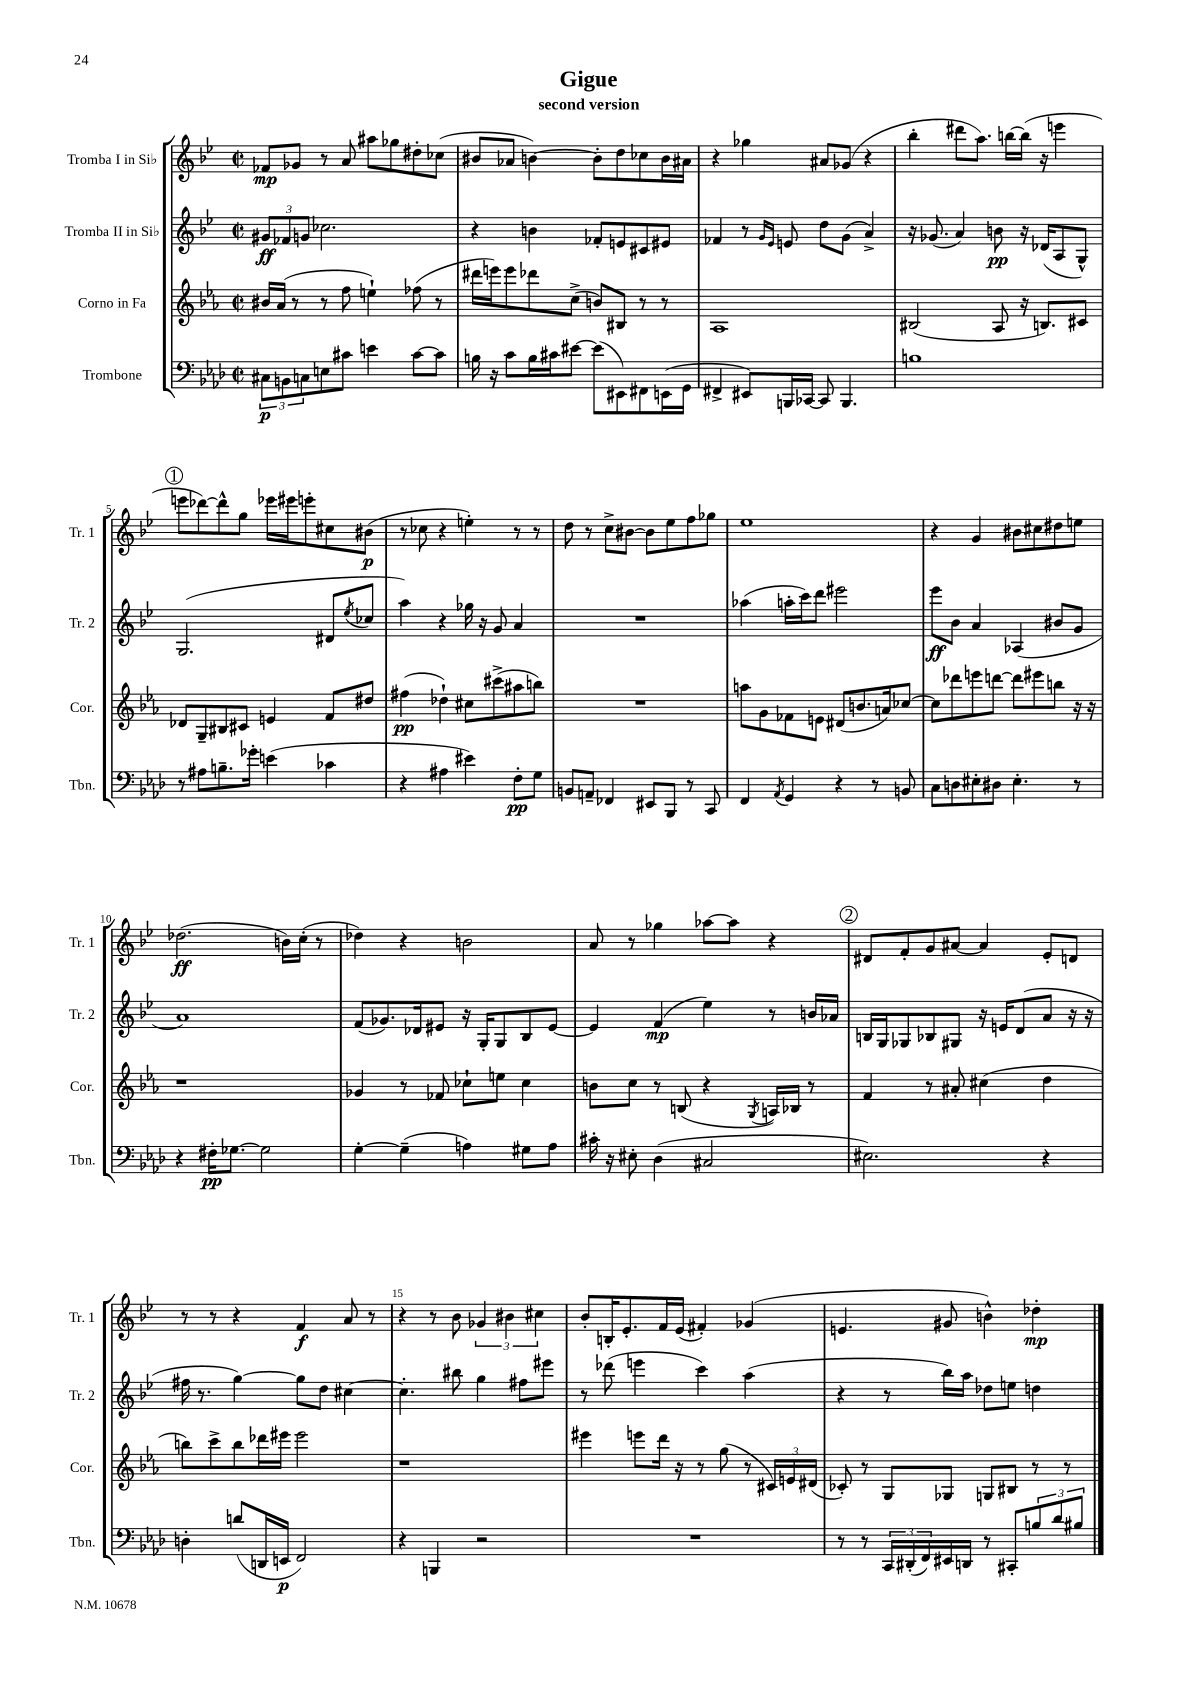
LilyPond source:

\header { title = "Gigue" subtitle = "second version" }
<<
\new StaffGroup <<
\new Staff = "s0" \with { instrumentName = "Tromba I in Sib" shortInstrumentName = "Tr. 1" } {
    \clef treble \key bes \major \defaultTimeSignature \time 2/2
    fes'8\mp ges'8 r8 a'8 ais''8 ges''8 dis''8-. ces''8( |
    bis'8 aes'8 b'4~) b'8-. d''8 ces''8 b'16 ais'16 |
    r4 ges''4 ais'8 ges'8( r4 |
    bes''4-. dis'''8 a''8.) b''16~ b''16( r16 e'''4 |
    \mark \markup { \circle "1" } e'''8 des'''8~) des'''8-^ g''8 ees'''16 eis'''16 e'''8-. cis''8 bis'8\p( |
    r8 ces''8 r4 e''4-.) r8 r8 |
    d''8 r8 c''8-> bis'8~ bis'8 ees''8 f''8 ges''8 |
    ees''1 |
    r4 g'4 bis'8 cis''8 dis''8 e''8 |
    des''2.\ff( b'16) c''16-.( r8 |
    des''4) r4 b'2 |
    a'8 r8 ges''4 aes''8~ aes''8 r4 |
    \mark \markup { \circle "2" } dis'8 f'8-. g'8 ais'8~ ais'4 ees'8-. d'8 |
    r8 r8 r4 f'4\f a'8 r8 |
    r4 r8 bes'8 \tuplet 3/2 { ges'4 bis'4 cis''4 } |
    bes'8-. b16-. ees'8.-. f'16 ees'16( fis'4-.) ges'4( |
    e'4. gis'8 b'4-^) des''4-.\mp \bar "|." |
}
\new Staff = "s1" \with { instrumentName = "Tromba II in Sib" shortInstrumentName = "Tr. 2" } {
    \clef treble \key bes \major \defaultTimeSignature \time 2/2
    \tuplet 3/2 { gis'8\ff fes'8 g'8 } ces''2. |
    r4 b'4 fes'8-. e'8 cis'8 eis'8 |
    fes'4 r8 \grace { g'16 ees'16 } e'8 d''8 g'8( a'4->) |
    r16 ges'8.( a'4) b'8\pp r16 des'16( a8 g8-^) |
    \mark \markup { \circle "1" } g2.( dis'8 \acciaccatura { ees''8 } ces''8 |
    a''4) r4 ges''16 r16 g'8 a'4 |
    R1 |
    aes''4( a''16-. c'''16) d'''8 eis'''2 |
    ees'''8\ff bes'8 a'4 aes4( bis'8 g'8 |
    a'1) |
    f'8( ges'8.) des'16 eis'8 r16 g16-. g8 bes8 eis'8~ |
    eis'4 f'4\mp( ees''4) r8 b'16 aes'16 |
    \mark \markup { \circle "2" } b16 g16 ges8 bes8 gis8 r16 e'16 d'8( a'8 r16 r16 |
    fis''16 r8. g''4~) g''8 d''8 cis''4~ |
    cis''4.-. bis''8 g''4 fis''8 eis'''8 |
    r8 des'''8( e'''4 c'''4) a''4( |
    r4 r8 bes''16) a''16 des''8 e''8 d''4 \bar "|." |
}
\new Staff = "s2" \with { instrumentName = "Corno in Fa" shortInstrumentName = "Cor." } {
    \clef treble \key ees \major \defaultTimeSignature \time 2/2
    bis'16 aes'16( r8 r8 f''8 e''4-!) fes''8( r8 |
    dis'''16 e'''16) e'''8 des'''8 c''8->( b'8) bis8 r8 r8 |
    aes1 |
    bis2( aes8 r16 b8.) cis'8 |
    \mark \markup { \circle "1" } des'8 g8-- bis8 cis'8 e'4 f'8 dis''8 |
    fis''4\pp( des''4-!) cis''8 cis'''8->( ais''8 b''8) |
    R1 |
    a''8 g'8 fes'8 e'8 dis'8( b'8. a'16) ces''8~ |
    ces''8 des'''8 e'''8 d'''8~ d'''8 eis'''8 b''8 r16 r16 |
    r1 |
    ges'4 r8 fes'8 ces''8-! e''8 ces''4 |
    b'8 c''8 r8 b8( r4 \acciaccatura { g8 } a16) bes16 r8 |
    \mark \markup { \circle "2" } f'4 r8 ais'8-. cis''4( d''4 |
    b''8) c'''8-> b''8 des'''16 eis'''16 eis'''2 |
    r1 |
    eis'''4 e'''8 d'''16 r16 r8 g''8( r8 \tuplet 3/2 { cis'16) e'16 dis'16( } |
    ces'8-.) r8 g8 ges8 g8 bis8 r8 r8 \bar "|." |
}
\new Staff = "s3" \with { instrumentName = "Trombone" shortInstrumentName = "Tbn." } {
    \clef bass \key aes \major \defaultTimeSignature \time 2/2
    \tuplet 3/2 { cis8\p b,8 c8 } e8 cis'8 e'4 cis'8~ cis'8 |
    b16 r16 c'8 b16 cis'16 eis'8~ eis'8( eis,8) fis,8 e,16( g,16 |
    fis,4-> eis,8) b,,16 ces,16~ ces,8 b,,4. |
    b1 |
    \mark \markup { \circle "1" } r8 ais8 b8.-- ges'16-. e'4( ces'4 |
    r4 ais4 eis'4) f8-.\pp g8 |
    b,8 a,8-- fes,4 eis,8 bes,,8 r8 c,8 |
    f,4 \acciaccatura { aes,8 } g,4 r4 r8 b,8 |
    c8 d8 eis8-. dis8 eis4.-. r8 |
    r4 fis16-.\pp ges8.~ ges2 |
    g4~-. g4--( a4) gis8 a8 |
    cis'16-. r16 eis8-. des4( cis2 |
    \mark \markup { \circle "2" } eis2.) r4 |
    d4-. d'8( d,16 e,16\p f,2) |
    r4 b,,4 r2 |
    R1 |
    r8 r8 \tuplet 3/2 { c,16 dis,16-.( f,16) } eis,16 d,16 r8 cis,8-. \tuplet 3/2 { b8 des'8 bis8 } \bar "|." |
}
>>
>>
\layout { \context { \Score \override BarNumber.break-visibility = ##(#f #t #t) barNumberVisibility = #(every-nth-bar-number-visible 5) } }
